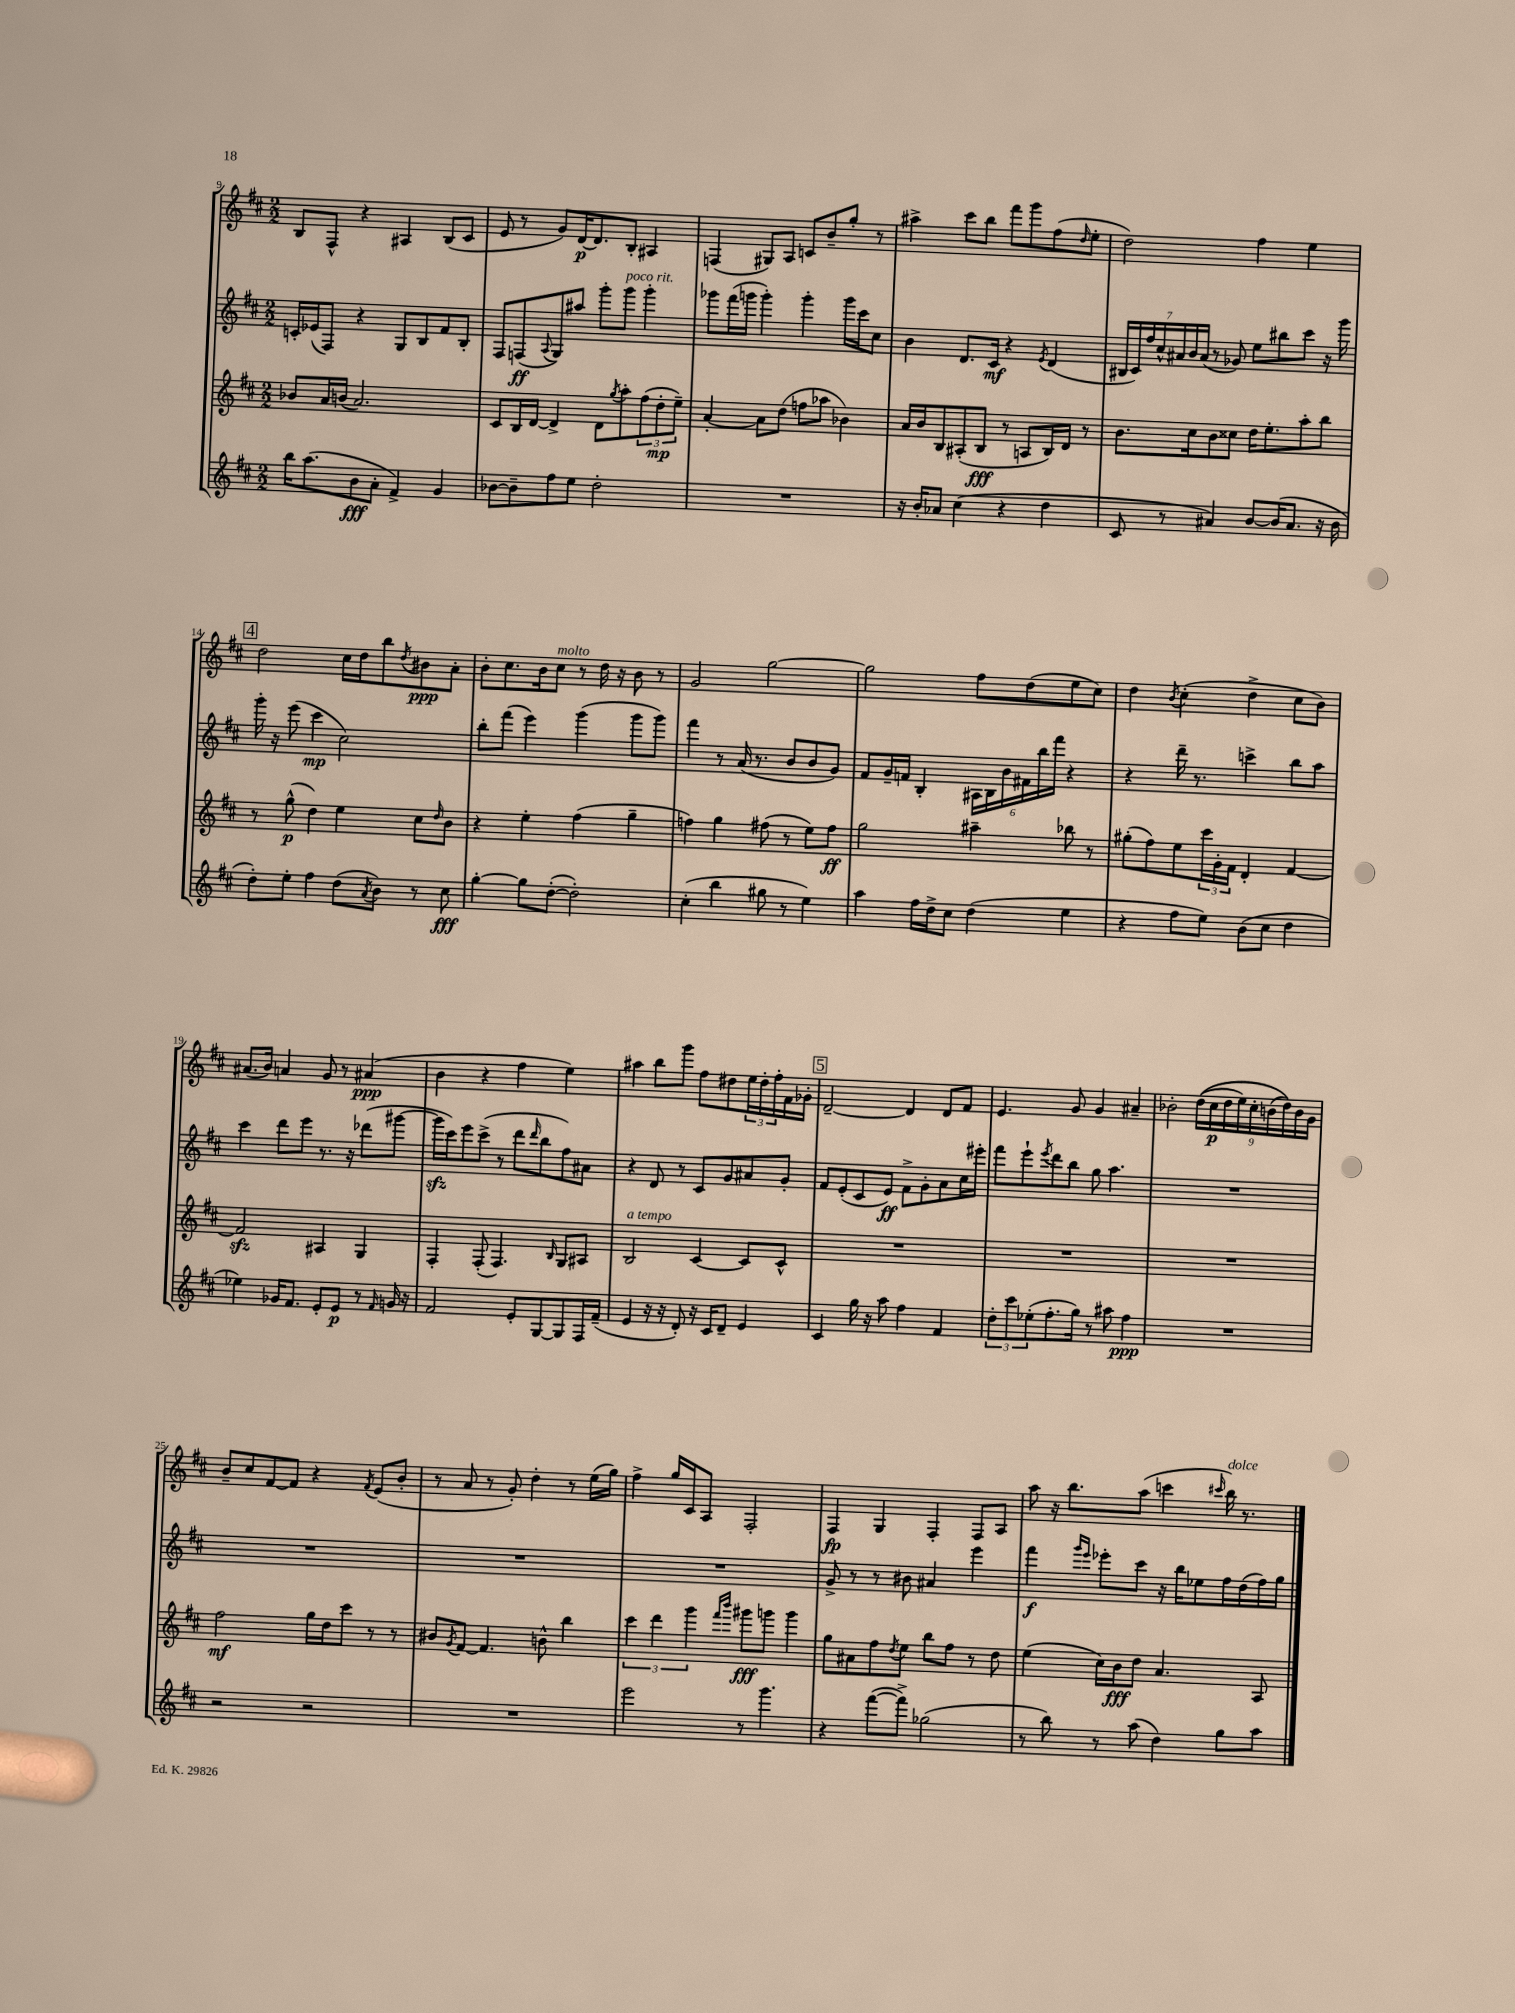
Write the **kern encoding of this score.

**kern	**kern	**kern	**kern
*staff4	*staff3	*staff2	*staff1
*clefG2	*clefG2	*clefG2	*clefG2
*k[f#c#]	*k[f#c#]	*k[f#c#]	*k[f#c#]
*M2/2	*M2/2	*M2/2	*M2/2
16bb\LK	8b-/L	16c'/LL	8B/L
(8.aa\	.	(16e-/J	.
.	16a/L	8F#/J)	8F#^^/J
.	(16b/JJ	.	.
8b\	2.a/)	4r	4r
8a'\J	.	.	.
4f#^/)	.	8G/L	4A#/
.	.	8B/	.
4g/	.	8f#/	(8B/L
.	.	8B'/J	8c#/J
=	=	=	=
[8b-\L	8c#/L	8F#/L	8e/
8b-~\]	16B/L	(8F/	8r
.	[16d/JJ	.	.
.	.	8qqA/	.
8ff#\	4d^/]	8G/)	8g/L)
8ee\J	.	8aa#/J	[16d/K
.	.	.	8.d/]
2dd'\	8d\L	8ggg'\L	.
.	8qgg/	.	.
.	8aa'\	8ggg\J	8B'/J
.	(12ff#\	4ggg'\	4A#/
.	12dd'\	.	.
.	12ee~\J)	.	.
=	=	=	=
1r	[4a'/	8ggg-\L	(4F/
.	.	(16fff#\L	.
.	.	16ggg\JJ	.
.	8a\]L	4ggg'\)	8G#/L)
.	(8dd\J	.	8A/J
.	8ff\L	4ggg'\	8c/L
.	8aa-\J	.	8b~/
.	4b-\)	16ggg\LL	8gg'/J
.	.	16ccc#\J	.
.	.	8cc#\J	8r
=	=	=	=
16r	16a/LL	4b\	4aa#^\
16b'/LK	16b/J	.	.
8a-/J	8B/	.	.
(4cc#\	(8A#'/	8.d/L	8ccc#\L
.	8B/J	.	8bb\J
.	.	16c#/Jk	.
4r	8r	4r	8fff#\L
.	8A/L	.	8ggg\
.	.	8qe/	.
4dd\	16B/L)	(4d/	(8ff#\
.	16d/JJ	.	.
.	.	.	16qqdd/
.	8r	.	8ee'\J
=	=	=	=
8c#/	8.b\L	28B#/LL	2dd\)
.	.	28c#/)	.
.	.	28ff#/	.
.	.	28cc#^^/	.
8r	.	.	.
.	.	28a#/	.
.	.	28b/	.
.	16cc#\k	.	.
.	.	(28a#/JJ	.
4a#/)	8b\	8r	.
.	8cc##\J	8g-/)	.
[8b/L	16dd\LK	8ee\L	4ff#\
.	8.ee'\	.	.
(16b/]K	.	8bb#\	.
8.a#/J	.	.	.
.	8aa'\	8ccc#\J	4ee\
16r	8bb\J	16r	.
16b\	.	16ggg\	.
=	=	=	=
8dd'\L)	8r	16ggg'\	2dd\
.	.	16r	.
8ee'\J	(8gg^^\	(8eee\	.
4ff#\	4dd\)	4ccc#\	.
(8dd\L	4ee\	2cc#\)	16cc#\LL
.	.	.	16dd\J
8qa/	.	.	.
8b\J)	.	.	8bb\
.	.	.	8qdd/
8r	8cc#\L	.	8b#\
.	16qqdd/	.	.
8cc#\	8b\J	.	8a'\J
=	=	=	=
[4gg'\	4r	8bb'\L	8b'\L
.	.	(8fff#\J	8.cc#\
8gg\]L	4ee'\	4eee\)	.
.	.	.	16b\k
([8dd'\J	.	.	8cc#\J
2dd'\])	(4ff#\	(4ggg\	8r
.	.	.	16dd\
.	.	.	16r
.	4gg~\	8ggg\L	8b\
.	.	8ggg\J)	8r
=	=	=	=
(4cc#'\	4ff\)	4fff#\	2g/
4bb\	4gg\	8r	.
.	.	(16a/	.
.	.	8.r	.
8gg#\	(8ff#\	.	[2gg\
8r	8r	8b/L	.
4ee\)	8ee\L)	8b/	.
.	8ff#\J	8g/J)	.
=	=	=	=
4aa\	2gg\	8f#/L	2gg\]
.	.	16g~/L	.
.	.	16f/JJ	.
16ff#\LL	.	4B'/	.
16dd^\J	.	.	.
8cc#\J	.	.	.
(4dd\	4aa#~\	24A#\LL	8ff#\L
.	.	24B\	.
.	.	24b\	.
.	.	24f#\	(8dd\
.	.	24bb\	.
.	.	24fff#\JJ	.
4ee\	8bb-\	4r	8ee\
.	8r	.	8cc#\J)
=	=	=	=
4r	(8gg#'\L	4r	4dd\
.	8ff#\)	.	.
.	.	.	8qb/
8ff#\L	8ee\	16ddd~\	(4cc#'\
.	.	8.r	.
8ee\J)	24ccc#\L	.	.
.	24g'\	.	.
.	24f#\JJ	.	.
(8b\L	4d'/	4ccc^\	4dd^\
8cc#\J	.	.	.
4dd\	[4f#/	8bb\L	8cc#\L
.	.	8aa\J	8b\J)
=	=	=	=
4ee-\)	2f#/]	4ccc#\	(8.a#/L
.	.	.	16b/Jk)
16g-/LK	.	8ddd\L	4a/
8.f#/J	.	.	.
.	.	8eee\J	.
8e'/L	4A#/	8.r	8g/
8e/J	.	.	8r
.	.	16r	.
8r	4G/	(8ddd-\L	(4a#/
16qqf#/	.	.	.
16g/	.	[8ggg#\J	.
16r	.	.	.
=	=	=	=
2f#/	4F#'/	16ggg#\]LL	4b\
.	.	16ccc#\J)	.
.	.	8eee\	.
.	(8F#'/	(8ccc#^\J	4r
.	4.F#/)	8r	.
8e'/L	.	8ddd\L	4ff#\
.	.	16qqddd/	.
[8G/	.	8bb\	.
.	16qqB/	.	.
8G/]	8G/L	8ff#\)	4ee\)
16F#/L	8A#/J	8a#\J	.
(16f#~/JJ	.	.	.
=	=	=	=
4e/	2B/	4r	4aa#\
16r	.	8d/	8bb\L
16r	.	.	.
8d'/)	.	8r	8ggg\J
16r	[4c#/	8c#/L	8ff#\L
16c#/LK	.	.	.
8d~/J	.	8g/	8dd#\
4e/	8c#/]L	8a#/	24ee\L
.	.	.	24dd#'\
.	.	.	24ff#'\
.	8c#^^/J	8g'/J	16f#\
.	.	.	16g-'\JJ
=	=	=	=
4c#/	1r	8f#/L	[2d~/
.	.	(8e'/	.
16gg\	.	8c#/	.
16r	.	.	.
8aa\	.	8e/J)	.
4ff#\	.	8f#^\L	4d/]
.	.	8g'\	.
4f#/	.	8a\	8d/L
.	.	16cc#\L	8f#/J
.	.	16eee#'\JJ	.
=	=	=	=
12dd'\L	1r	8fff#\L	4.e/
12ccc#\	.	.	.
.	.	8eee`\	.
(12ee-'\	.	.	.
.	.	8qeee/	.
8.ff#'\	.	8ddd\	.
.	.	8bb\J	8g/
16gg\Jk)	.	.	.
8r	.	8gg\	4g/
8aa#\	.	4.aa\	.
4ff#\	.	.	4a#~/
=	=	=	=
1r	1r	1r	2b-'\
.	.	.	&((18dd\LL
.	.	.	18cc#\
.	.	.	18dd\
.	.	.	18ee\)
.	.	.	18cc#'\
.	.	.	(18b\
.	.	.	18dd\)&)
.	.	.	18b\
.	.	.	18g\JJ
=	=	=	=
2r	2ff#\	1r	8b~/L
.	.	.	8cc#/
.	.	.	[8f#/
.	.	.	8f#/]J
2r	16gg\LL	.	4r
.	16dd\J	.	.
.	8ccc#\J	.	.
.	.	.	8qf#/
.	8r	.	(8e/L
.	8r	.	8b'/J
=	=	=	=
1r	8b#/L	1r	8r
.	8qg/	.	.
.	[8f#/J	.	8a/
.	4.f#/]	.	8r
.	.	.	8g'/)
.	.	.	4dd'\
.	8b^^\	.	.
.	4bb\	.	8r
.	.	.	(16ee\LL
.	.	.	16gg\JJ)
=	=	=	=
2eee\	6ccc#\	1r	4ff#^\
.	6ddd\	.	.
.	.	.	16gg/LL
.	.	.	16c#/J
.	6ggg\	.	.
.	.	.	8A/J
.	16qqfff#/LL	.	.
.	16qqbbb/JJ	.	.
8r	8ggg#\L	.	2F#'/
4.ggg\	8ggg\J	.	.
.	4ggg\	.	.
=	=	=	=
4r	8gg\L	8g^/	4F#/
.	8a#\	8r	.
([8fff#\L	8ff#\	8r	4G/
.	8qdd/	.	.
8fff#^\]J)	8ee\J	8b#\	.
(2gg-\	8bb\L	4a#/	4F#'/
.	8ff#\J	.	.
.	8r	4eee\	8F#/L
.	8dd\	.	8A/J
=	=	=	=
8r	(4ee\	4fff#\	8aa\
8bb\)	.	.	16r
.	.	.	8.bb\L
.	.	16qqggg/LL	.
.	.	16qqeee/JJ	.
8r	16cc#\LL)	8eee-'\L	.
.	16b\J	.	.
(8aa\	8dd\J	8ccc#\J	(8aa\J
4dd\)	4.a/	16r	4ccc\
.	.	16bb\LK	.
.	.	8ee-\	.
.	.	.	16qqccc#/
8gg\L	.	16ff#\L	16bb\)
.	.	(16dd\	8.r
8aa\J	8A/	16ff#\)	.
.	.	16gg\JJ	.
==	==	==	==
*-	*-	*-	*-
